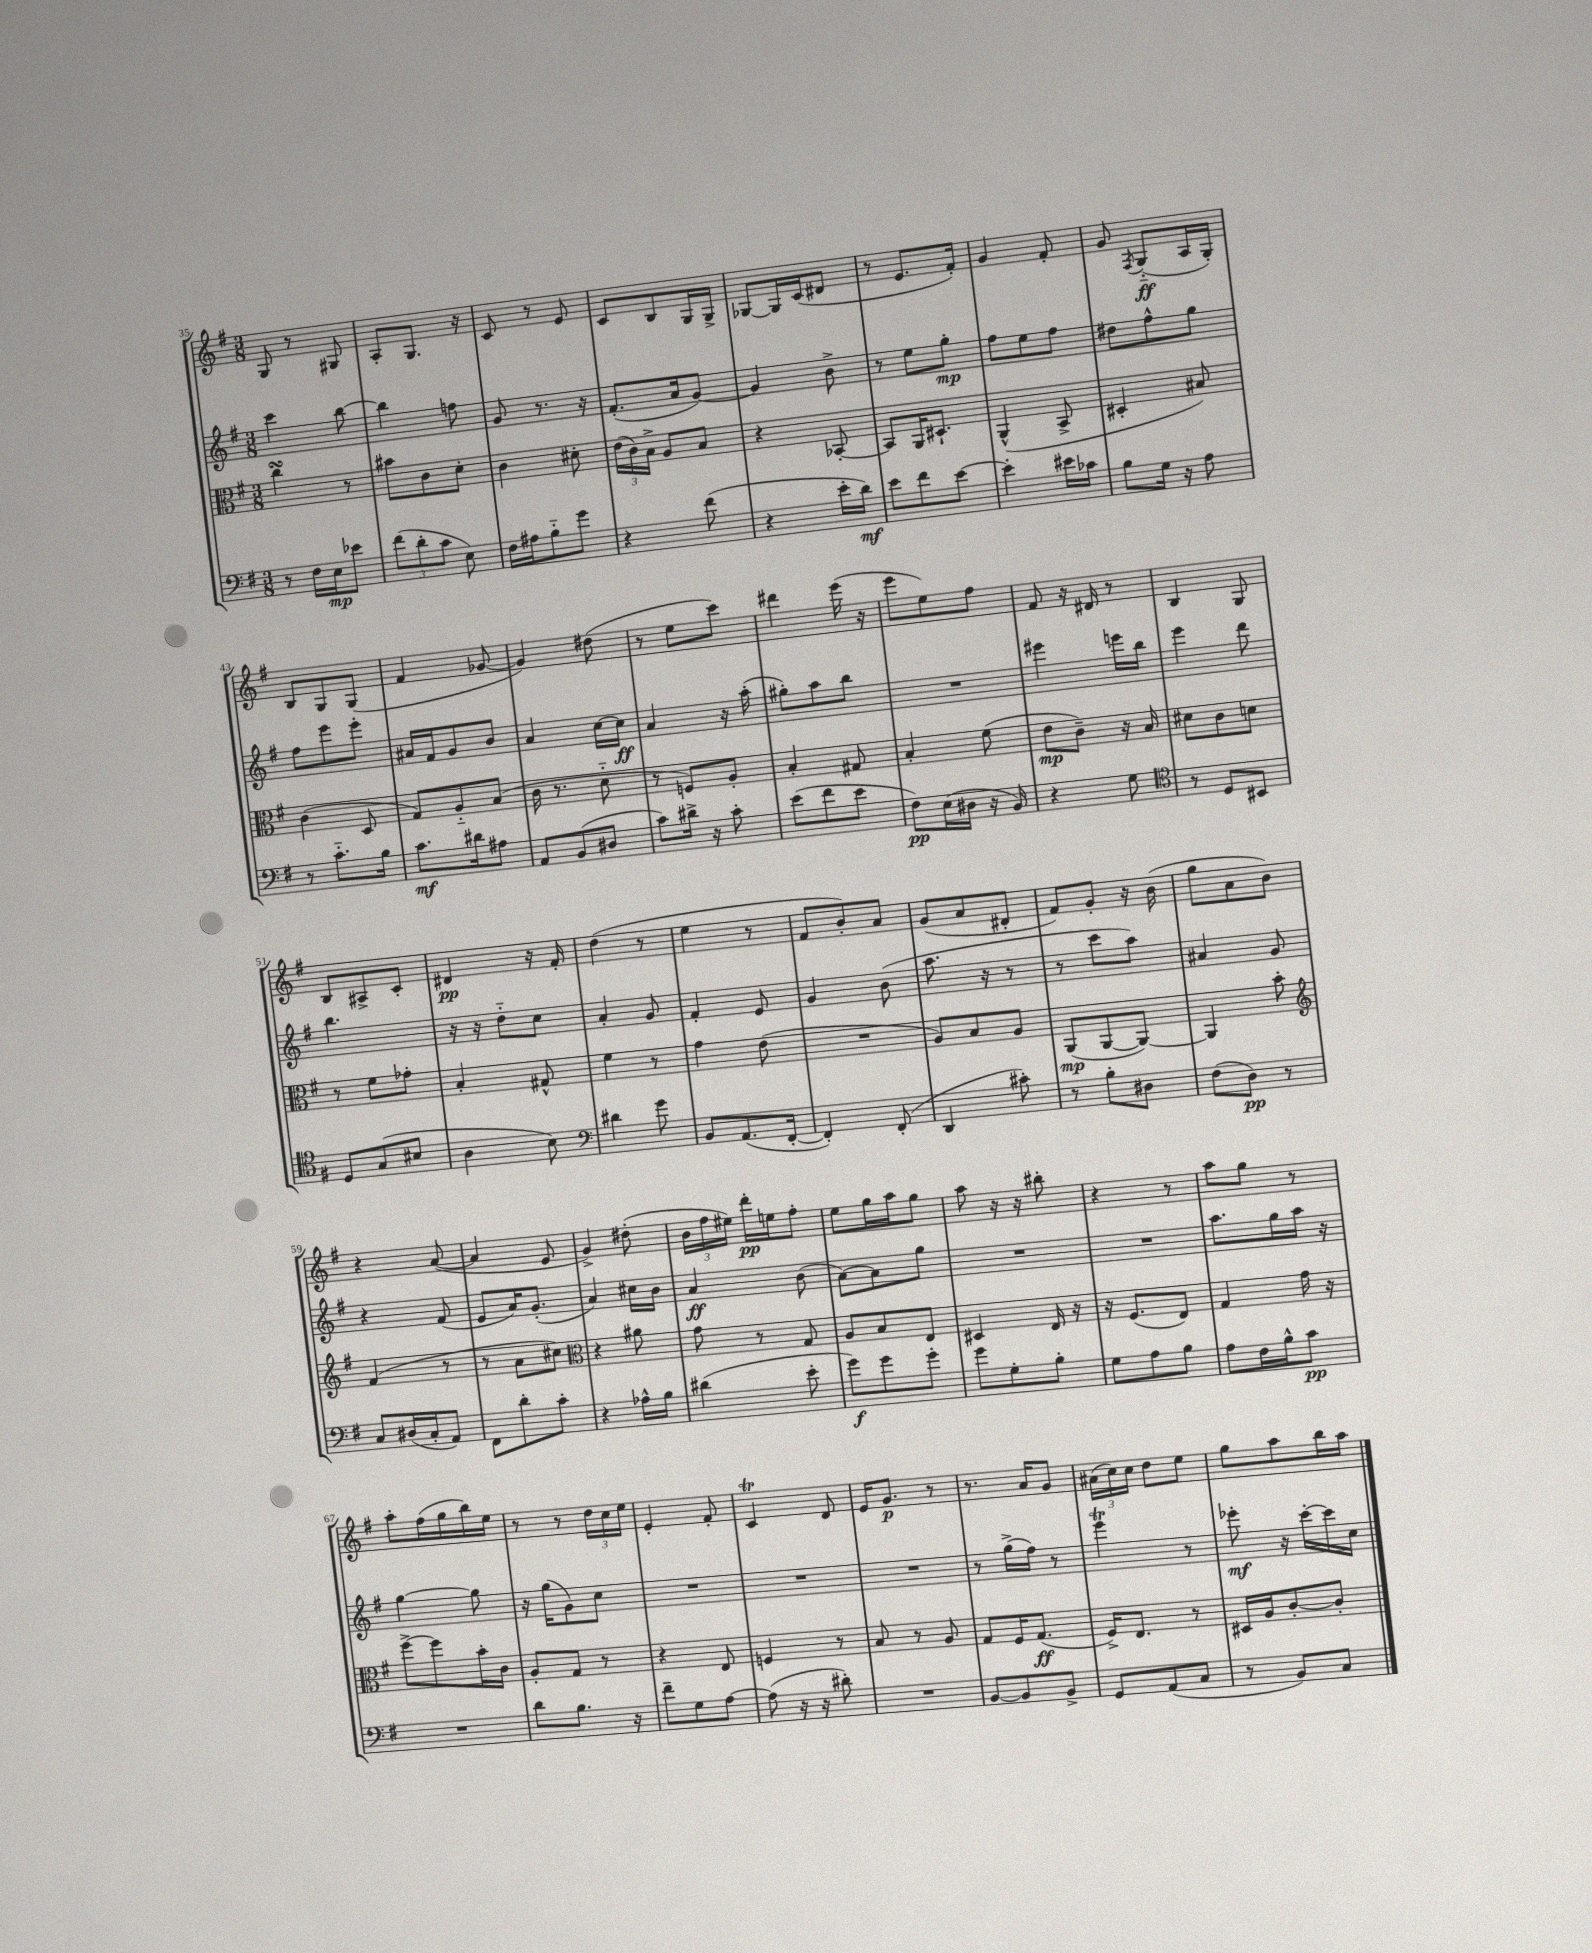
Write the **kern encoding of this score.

**kern	**dynam	**kern	**dynam	**kern	**dynam	**kern	**dynam
*part4	*part4	*part3	*part3	*part2	*part2	*part1	*part1
*staff4	*staff4	*staff3	*staff3	*staff2	*staff2	*staff1	*staff1
*clefF4	*	*clefC3	*	*clefG2	*	*clefG2	*
*k[f#]	*	*k[f#]	*	*k[f#]	*	*k[f#]	*
*M3/8	*	*M3/8	*	*M3/8	*	*M3/8	*
=35	=35	=35	=35	=35	=35	=35	=35
8r	.	4ccsSSs\	.	4ccc\	.	8G/	.
16F#\LL	.	.	.	.	.	8r	.
16E\J	mp	.	.	.	.	.	.
8e-X\J	.	8r	.	[8bb\	.	8G#X/	.
=36	=36	=36	=36	=36	=36	=36	=36
(12f#\L	.	8b#X\L	.	4bb\]	.	8A'/L	.
12d'\	.	.	.	.	.	.	.
.	.	8c\	.	.	.	8.G/J	.
12c\J	.	.	.	.	.	.	.
8E\)	.	8d'\J	.	8ffn\	.	.	.
.	.	.	.	.	.	16r	.
=37	=37	=37	=37	=37	=37	=37	=37
16F#\LL	.	4c\	.	8g/	.	8c/	.
16A#X\J	.	.	.	.	.	.	.
8B\	.	.	.	8.r	.	8r	.
8g\J	.	8d#X'\	.	.	.	8e/	.
.	.	.	.	16r	.	.	.
=38	=38	=38	=38	=38	=38	=38	=38
4r	.	(24e\LL	.	(8.f#'/L	.	8c/L	.
.	.	24c\)	.	.	.	.	.
.	.	24B^\JJ	.	.	.	.	.
.	.	8A/L	.	.	.	8B/	.
.	.	.	.	16a/k	.	.	.
(8f#\	.	8B/J	.	[8g/J)	.	16G/L	.
.	.	.	.	.	.	16G^/JJ	.
=39	=39	=39	=39	=39	=39	=39	=39
4r	.	4r	.	4g/]	.	[8G-X/L	.
.	.	.	.	.	.	16G-/L]	.
.	.	.	.	.	.	(16c/J	.
16e'\LL	.	[8BB-X'/	.	8b^\	.	8d#X/J	.
16d\JJ)	mf	.	.	.	.	.	.
=40	=40	=40	=40	=40	=40	=40	=40
8e\L	.	8BB-/L]	.	8r	.	8r	.
8f#\	.	16AA/K	.	8ee\L	.	8.e/L	.
.	.	8.D#X`/J	.	.	.	.	.
[8e\J	.	.	.	8gg'\J	mp	.	.
.	.	.	.	.	.	16f#'/Jk)	.
=41	=41	=41	=41	=41	=41	=41	=41
4e'\]	.	(4AA^^/	.	8ff#\L	.	4g/	.
.	.	.	.	8ee\	.	.	.
16e#X\LL	.	8BB^/	.	8ff#\J	.	8f#'/	.
16c-X\JJ	.	.	.	.	.	.	.
=42	=42	=42	=42	=42	=42	=42	=42
8B\L	.	4D#X'/	.	8dd#X\L	.	8g/	.
.	.	.	.	.	.	8qF#/	.
16G\Jk	.	.	.	8ff#^^\	.	(8G/L	ff
16r	.	.	.	.	.	.	.
8A\	.	8B#X/)	.	8gg\J	.	16A/L	.
.	.	.	.	.	.	16G'/JJ)	.
!!LO:LB:g=z
=43	=43	=43	=43	=43	=43	=43	=43
8r	.	(4c\	.	8ff#\L	.	8B/L	.
8.c\L	.	.	.	8eee\	.	8G/	.
.	.	8D/	.	8eee'\J	.	(8G/J	.
16B\Jk	.	.	.	.	.	.	.
=44	=44	=44	=44	=44	=44	=44	=44
8.c\L	mf	8G/L)	.	16a#X/LL	.	4f#/	.
.	.	.	.	16f#/J	.	.	.
.	.	8A/	.	8g/	.	.	.
16d#X\k	.	.	.	.	.	.	.
8A#X\J	.	(8B/J	.	8b/J	.	[8g-X/	.
=45	=45	=45	=45	=45	=45	=45	=45
8AA/L	.	16c\	.	4a/	.	4g-/])	.
.	.	8.r	.	.	.	.	.
(8BB/	.	.	.	.	.	.	.
8D#X/J	.	8d\	.	[16cc\LL	.	(8dd#X\	.
.	.	.	.	16cc\JJ]	ff	.	.
=46	=46	=46	=46	=46	=46	=46	=46
8c\L)	.	8r	.	4a/	.	8r	.
16d#X^\Jk	.	8Fn/L)	.	.	.	8ee\L	.
16r	.	.	.	.	.	.	.
8c'\	.	8A'/J	.	16r	.	8ccc\J)	.
.	.	.	.	(16aa'\	.	.	.
=47	=47	=47	=47	=47	=47	=47	=47
(8e\L	.	4B'/	.	8gg#X'\L)	.	4ddd#X\	.
8f#\	.	.	.	8aa\	.	.	.
8e\J	.	8G#X/	.	8bb\J	.	(16eee\	.
.	.	.	.	.	.	16r	.
=48	=48	=48	=48	=48	=48	=48	=48
8F#\L)	pp	4B'/	.	4.r	.	8eee\L	.
(16E\L	.	.	.	.	.	8ee\)	.
16D#X\JJ	.	.	.	.	.	.	.
16r	.	(8f#\	.	.	.	8ff#\J	.
16BB/)	.	.	.	.	.	.	.
=49	=49	=49	=49	=49	=49	=49	=49
4r	.	8e\L	mp	4eee#X\	.	8f#/	.
.	.	8c~\J)	.	.	.	16r	.
.	.	.	.	.	.	16d#X/	.
8G\	.	16r	.	16eeen\LL	.	8r	.
.	.	16B/	.	16bb\JJ	.	.	.
=50	=50	=50	=50	=50	=50	=50	=50
*clefC4	*	*	*	*	*	*	*
8r	.	8d#X\L	.	4eee\	.	4B/	.
8D/L	.	8c\	.	.	.	.	.
8BB#X/J	.	8dn\J	.	8ddd\	.	8G/	.
!!LO:LB:g=z
=51	=51	=51	=51	=51	=51	=51	=51
8D/L	.	8r	.	4.bb\	.	8B/L	.
(8G/	.	8f#\L	.	.	.	8A#X^/	.
8B#X/J	.	8g-X'\J	.	.	.	8c'/J	.
=52	=52	=52	=52	=52	=52	=52	=52
4A\	.	4B'/	.	16r	.	4d#X/	pp
.	.	.	.	16r	.	.	.
.	.	.	.	8dd\L	.	.	.
8B\)	.	8G#X^^/	.	8cc\J	.	16r	.
.	.	.	.	.	.	16f#'/	.
=53	=53	=53	=53	=53	=53	=53	=53
*clefF4	*	*	*	*	*	*	*
4d#X\	.	4f#\	.	4a'/	.	(4dd\	.
8g\	.	8r	.	8g/	.	8r	.
=54	=54	=54	=54	=54	=54	=54	=54
8BB/L	.	4g\	.	4f#'/	.	4ee\	.
(8.AA/	.	.	.	.	.	.	.
.	.	(8e\	.	8e/	.	8r	.
[16FF#'/Jk	.	.	.	.	.	.	.
=55	=55	=55	=55	=55	=55	=55	=55
4FF#'/])	.	4.r	.	4g/	.	8f#/L	.
.	.	.	.	.	.	8b'/)	.
(8FF#'/	.	.	.	(8b\	.	8a/J	.
=56	=56	=56	=56	=56	=56	=56	=56
4DD/	.	8A/L)	.	8.aa\	.	(8g/L	.
.	.	8B/	.	.	.	8a/	.
.	.	.	.	16r	.	.	.
8c#X'\)	.	8A/J	.	8r	.	8d#X'/J	.
=57	=57	=57	=57	=57	=57	=57	=57
8r	.	(8AA/L	mp	8r	.	8f#/L)	.
8B'\L	.	[8AA/	.	8ccc\L	.	8g'/J	.
8D#X\J	.	8AA/J_)	.	8aa\J)	.	16r	.
.	.	.	.	.	.	(16b\	.
=58	=58	=58	=58	=58	=58	=58	=58
(8F#\L	.	4AA/]	.	4a#X/	.	8gg\L	.
8D\J)	pp	.	.	.	.	8a\	.
8r	.	8b'\	.	8g/	.	8b\J)	.
!!LO:LB:g=z
=59	=59	=59	=59	=59	=59	=59	=59
*	*	*clefG2	*	*	*	*	*
8C/L	.	(4f#/	.	4r	.	4r	.
(16D#X/L	.	.	.	.	.	.	.
16C'/J	.	.	.	.	.	.	.
8AA/J)	.	8r	.	(8f#/	.	([8a/	.
=60	=60	=60	=60	=60	=60	=60	=60
8FF#\L	.	8r	.	8e/L	.	4a/]	.
8d'\	.	8a\L	.	16a/K)	.	.	.
.	.	.	.	(8.g'/J	.	.	.
8c'\J	.	8cc#X\J)	.	.	.	8e/	.
=61	=61	=61	=61	=61	=61	=61	=61
*	*	*clefC3	*	*	*	*	*
4r	.	4r	.	4a/)	.	4g^/)	.
16A-X^^\LL	.	8a#X\	.	16cc#X\LL	.	(8dd#X'\	.
16B\JJ	.	.	.	16b\JJ	.	.	.
=62	=62	=62	=62	=62	=62	=62	=62
(4d#X\	.	8g\	.	4a/	ff	24b\LL	.
.	.	.	.	.	.	24ff#\	.
.	.	.	.	.	.	24ee#X\JJ)	.
.	.	8r	.	.	.	16ddd'\LL	pp
.	.	.	.	.	.	16een\J	.
8e'\	.	8G/	.	(8b\	.	8ff#'\J	.
=63	=63	=63	=63	=63	=63	=63	=63
8g\L)	f	8A/L	.	[8a\L)	.	8ee\L	.
8g\	.	8B/	.	8a\]	.	16gg\L	.
.	.	.	.	.	.	16aa\J	.
8g'\J	.	8E/J	.	8gg\J	.	8gg\J	.
=64	=64	=64	=64	=64	=64	=64	=64
8g\L	.	4D#X/	.	4.r	.	8aa\	.
8G'\	.	.	.	.	.	16r	.
.	.	.	.	.	.	16r	.
8B'\J	.	16E/	.	.	.	8bb#X'\	.
.	.	16r	.	.	.	.	.
=65	=65	=65	=65	=65	=65	=65	=65
8G\L	.	16r	.	4.r	.	4r	.
.	.	(8.F#/L	.	.	.	.	.
8A\	.	.	.	.	.	.	.
8B\J	.	8E/J)	.	.	.	8r	.
=66	=66	=66	=66	=66	=66	=66	=66
8A\L	.	4G/	.	8.aa\L	.	8aa\L	.
16F#\L	.	.	.	.	.	8gg\J	.
16B^^\J	.	.	.	16gg\L	.	.	.
8c\J	pp	16g\	.	16aa\JJ	.	8r	.
.	.	16r	.	16r	.	.	.
!!LO:LB:g=z
=67	=67	=67	=67	=67	=67	=67	=67
4.r	.	[8ff#^\L	.	[4gg\	.	8aa'\L	.
.	.	8ff#\]	.	.	.	(16ff#\L	.
.	.	.	.	.	.	16gg\	.
.	.	16b'\L	.	8gg\]	.	16bb\)	.
.	.	16c\JJ	.	.	.	16ee\JJ	.
=68	=68	=68	=68	=68	=68	=68	=68
8d\L	.	8A'/L	.	16r	.	8r	.
.	.	.	.	(16gg\KL	.	.	.
8.B\J	.	8G/J	.	8g\)	.	8r	.
.	.	8r	.	8cc\J	.	24dd\LL	.
.	.	.	.	.	.	24cc\	.
16r	.	.	.	.	.	.	.
.	.	.	.	.	.	24ee\JJ	.
=69	=69	=69	=69	=69	=69	=69	=69
8f#~\L	.	4r	.	4.r	.	4e'/	.
8G\	.	.	.	.	.	.	.
[8A\J	.	8E/	.	.	.	8f#'/	.
=70	=70	=70	=70	=70	=70	=70	=70
(8A\]	.	4Fn/	.	4.r	.	4cT/	.
16r	.	.	.	.	.	.	.
16r	.	.	.	.	.	.	.
8d#X'\)	.	8r	.	.	.	8d/	.
=71	=71	=71	=71	=71	=71	=71	=71
4.r	.	8B/	.	4.r	.	16e/KL	.
.	.	.	.	.	.	8.g/J	p
.	.	8r	.	.	.	.	.
.	.	8A/	.	.	.	8r	.
=72	=72	=72	=72	=72	=72	=72	=72
[8BB/L	.	8G/L	.	8r	.	8.r	.
8BB/]	.	16F#/K	.	(16gg^\LL	.	.	.
.	.	(8.G/J	ff	16ff#\JJ)	.	16a/KL	.
8BB^/J	.	.	.	8r	.	8g/J	.
=73	=73	=73	=73	=73	=73	=73	=73
8GG/L	.	16F#^/KL)	.	4eeeT\	.	(24a#X\LL	.
.	.	.	.	.	.	24cc\)	.
.	.	8.E/J	.	.	.	.	.
.	.	.	.	.	.	24cc\JJ	.
(8AA/	.	.	.	.	.	8dd\L	.
8C/J	.	8r	.	8r	.	8ee\J	.
=74	=74	=74	=74	=74	=74	=74	=74
8r	.	16D#X/LL	.	8eee-X'\	mf	8gg\L	.
.	.	16A/J	.	.	.	.	.
8BB/L)	.	[8c'/	.	16r	.	8aa\	.
.	.	.	.	[16ccc'\LL	.	.	.
8C/J	.	8c'/J]	.	16ccc\]	.	16bb\L	.
.	.	.	.	16cc\JJ	.	16aa\JJ	.
==	==	==	==	==	==	==	==
*-	*-	*-	*-	*-	*-	*-	*-
